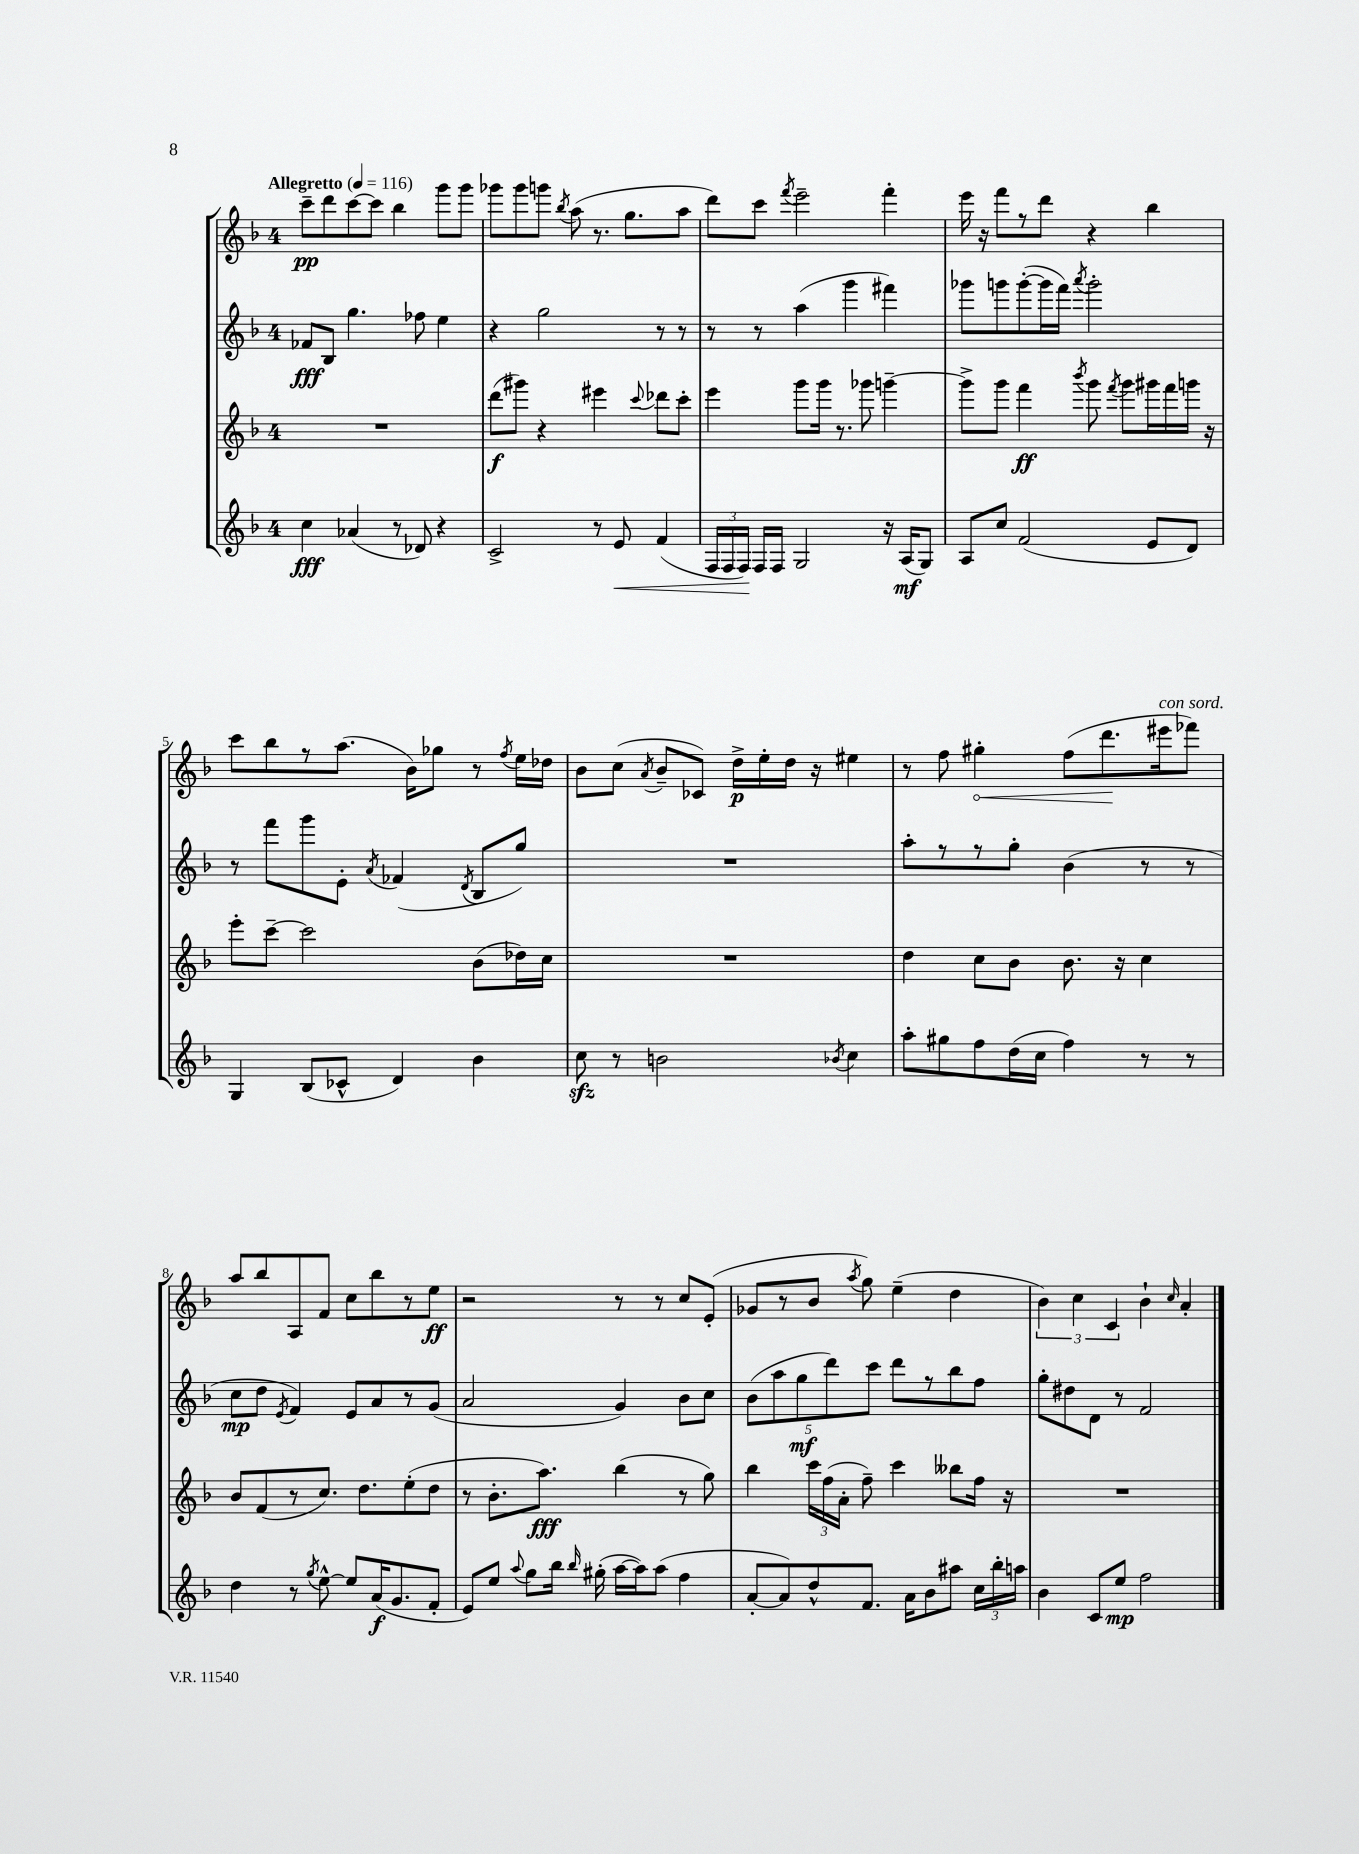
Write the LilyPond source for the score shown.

<<
\new StaffGroup <<
\new Staff = "s0" {
    \clef treble \key f \major \once \override Staff.TimeSignature.style = #'single-digit \time 4/4 \tempo "Allegretto" 4 = 116
    \autoBeamOff c'''8[--\pp d'''8 c'''8~ c'''8] bes''4 g'''8[ g'''8] |
    ges'''8[ ges'''8 g'''8] \acciaccatura { bes''8 } a''8( r8. g''8.[ a''8] |
    d'''8[) c'''8] \acciaccatura { f'''8 } e'''2-- f'''4-. |
    e'''16 r16 f'''8[ r8 d'''8] r4 bes''4 |
    c'''8[ bes''8 r8 a''8.]( bes'16[) ges''8] r8 \acciaccatura { f''8 } e''16[ des''16] |
    bes'8[ c''8]( \acciaccatura { a'8 } bes'8[-- ces'8]) d''16[->\p e''16-. d''16] r16 eis''4 |
    r8 f''8 \once \override Hairpin.circled-tip = ##t gis''4-.\< f''8[( d'''8.\! eis'''16^\markup { \italic "con sord." } fes'''8]) |
    a''8[ bes''8 a8 f'8] c''8[ bes''8 r8 e''8]\ff |
    r2 r8 r8 c''8[ e'8]-.( |
    ges'8[ r8 bes'8] \acciaccatura { a''8 } g''8) e''4--( d''4 |
    \tuplet 3/2 { bes'4) c''4 c'4 } bes'4-! \grace { c''16 } a'4-. \bar "|." |
}
\new Staff = "s1" {
    \clef treble \key f \major \once \override Staff.TimeSignature.style = #'single-digit \time 4/4
    \autoBeamOff fes'8[\fff bes8] g''4. fes''8 e''4 |
    r4 g''2 r8 r8 |
    r8 r8 a''4( g'''4 fis'''4) |
    ges'''8[ g'''8 g'''8~-.( g'''16 f'''16]) \acciaccatura { a'''8 } g'''2-. |
    r8 f'''8[ g'''8 e'8]-. \acciaccatura { a'8 } fes'4( \acciaccatura { d'8 } bes8[ g''8]) |
    R1 |
    a''8[-. r8 r8 g''8]-. bes'4( r8 r8 |
    c''8[\mp d''8] \acciaccatura { e'8 } f'4) e'8[ a'8 r8 g'8]( |
    a'2 g'4) bes'8[ c''8] |
    \tuplet 5/4 { bes'8[( a''8 g''8\mf d'''8) c'''8] } d'''8[ r8 bes''8 f''8] |
    g''8[-. dis''8 d'8] r8 f'2 \bar "|." |
}
\new Staff = "s2" {
    \clef treble \key f \major \once \override Staff.TimeSignature.style = #'single-digit \time 4/4
    \autoBeamOff R1 |
    d'''8[\f( gis'''8]) r4 eis'''4 \appoggiatura { c'''8 } des'''8[ c'''8]-. |
    e'''4 g'''8[ g'''16] r8. ges'''8 g'''4~-- |
    g'''8[-> g'''8] f'''4\ff \acciaccatura { bes'''8 } g'''8 \acciaccatura { f'''8 } g'''8[ gis'''16 f'''16 g'''16] r16 |
    e'''8[-. c'''8]~-- c'''2 bes'8[( des''16) c''16] |
    R1 |
    d''4 c''8[ bes'8] bes'8. r16 c''4 |
    bes'8[ f'8( r8 c''8.]) d''8.[ e''8-.( d''8] |
    r8 bes'8.[-. a''8.]\fff) bes''4( r8 g''8) |
    bes''4 \tuplet 3/2 { c'''16[ f''16( a'16]-. } f''8--) c'''4 beses''8[ f''16] r16 |
    R1 \bar "|." |
}
\new Staff = "s3" {
    \clef treble \key f \major \once \override Staff.TimeSignature.style = #'single-digit \time 4/4
    \autoBeamOff c''4\fff aes'4( r8 des'8) r4 |
    c'2-> r8 e'8\< f'4( |
    \tuplet 3/2 { f16[ f16 f16]\!) } f16[ f16] g2 r16 a16[\mf( g8]) |
    a8[ c''8] f'2( e'8[ d'8]) |
    g4 bes8[( ces'8]-^ d'4) bes'4 |
    c''8\sfz r8 b'2 \acciaccatura { bes'8 } c''4 |
    a''8[-. gis''8 f''8 d''16( c''16] f''4) r8 r8 |
    d''4 r8 \acciaccatura { g''8 } e''8~-^ e''8[ a'16\f( g'8. f'8]-. |
    e'8[) e''8] \appoggiatura { a''8 } g''8[ bes''16] \grace { bes''16 } gis''16-.( a''16[~ a''16) a''8]( f''4 |
    a'8[~-. a'8) d''8-^ f'8.] a'16[ bes'8 ais''8] \tuplet 3/2 { c''16[ bes''16-. a''16] } |
    bes'4 c'8[ e''8]\mp f''2 \bar "|." |
}
>>
>>
